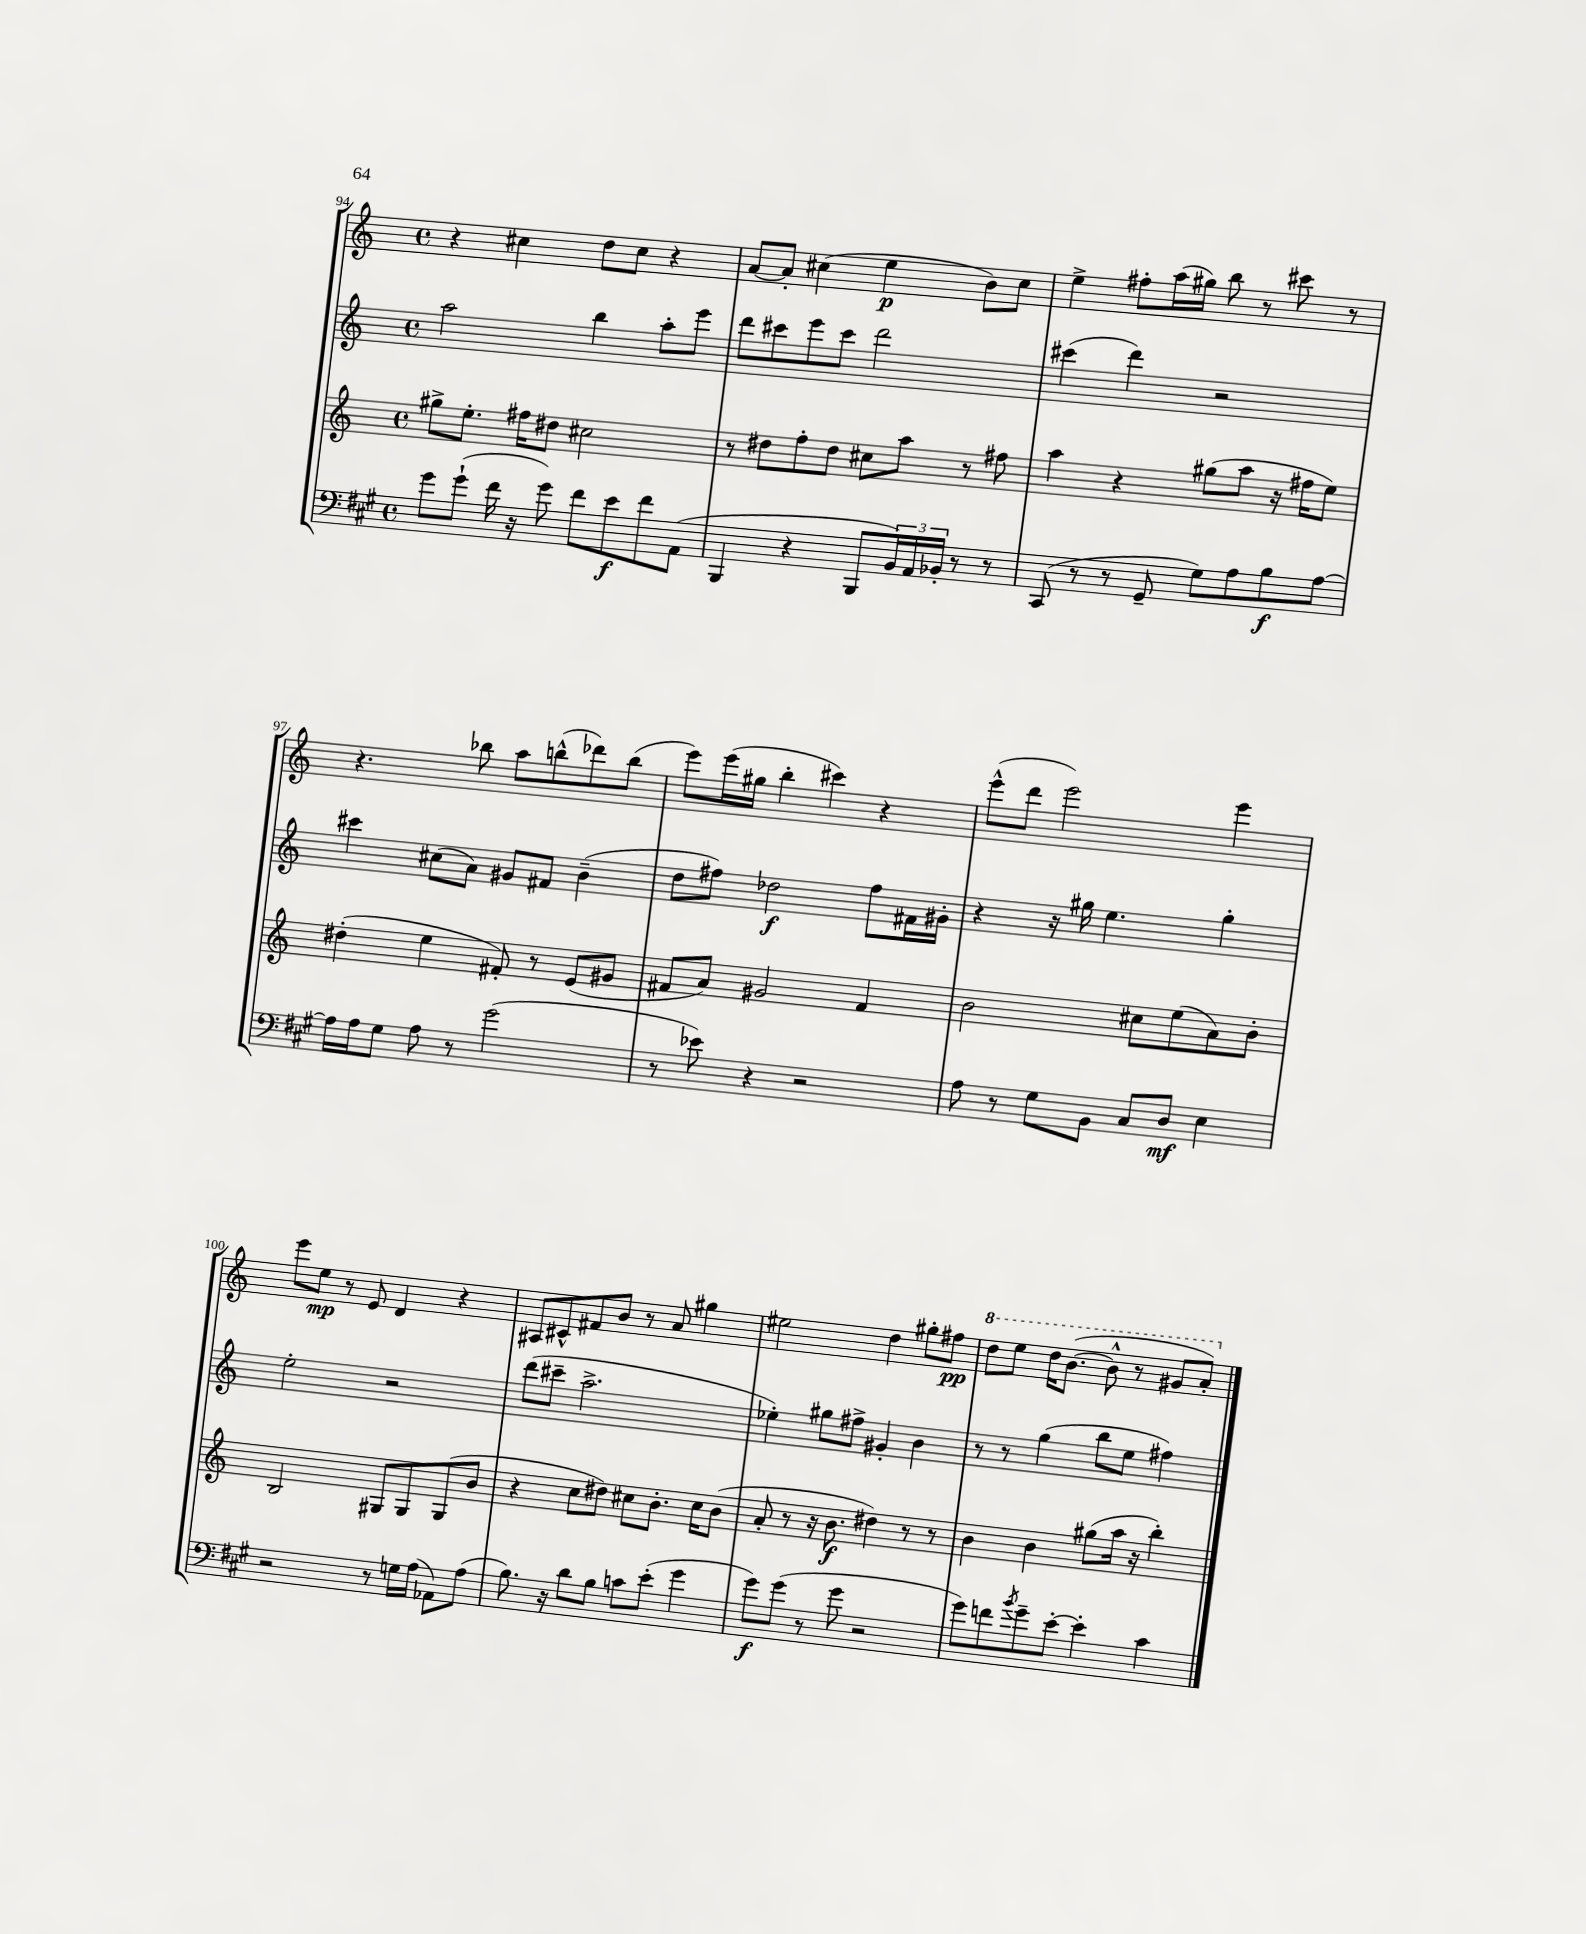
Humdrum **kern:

**kern	**kern	**kern	**kern
*staff4	*staff3	*staff2	*staff1
*clefF4	*clefG2	*clefG2	*clefG2
*k[f#c#g#]	*k[]	*k[]	*k[]
*M4/4	*M4/4	*M4/4	*M4/4
*met(c)	*met(c)	*met(c)	*met(c)
8g#	8gg#^	2aa	4r
(8g#`	8.ee'	.	.
16f#	.	.	4cc#
16r	16ff#	.	.
8g#)	8dd#	.	.
8f#	2cc#	4bb	8dd
8e	.	.	8cc#
8f#	.	8aa'	4r
(8AA	.	8eee	.
=	=	=	=
4BBB	8r	8ddd	[8a
.	8dd#	8ccc#	8a']
4r	8ff'	8eee	(4cc#
.	8dd#	8ccc#	.
8BBB	8cc#	2ddd	4ee
24BB)	8aa	.	.
24AA	.	.	.
24BB-'	.	.	.
8r	8r	.	8b)
8r	8ff#	.	8cc#
=	=	=	=
(8CC#	4aa	(4ccc#	4ee^
8r	.	.	.
8r	4r	4ddd)	8ff#'
8GG#~	.	.	(16aa
.	.	.	16gg#)
8G#)	(8gg#	2r	8bb
8A	8aa	.	8r
8B	16r	.	8ccc#
.	16ff#	.	.
[8A	8ee)	.	8r
=	=	=	=
16A]	(4dd#'	4ccc#	4.r
16A	.	.	.
8G#	.	.	.
8A	4ee	(8cc#	.
8r	.	8a)	8bb-
(2g#	8f#')	8g#	8aa
.	8r	8f#	(8bb^^
.	(8e	(4b~	8ddd-)
.	8g#	.	(8bb
=	=	=	=
8r	8f#	8dd	8eee)
8e-)	8a)	8ff#)	(16eee
.	.	.	16gg#
4r	2g#	2dd-	4bb'
2r	.	.	4ccc#)
.	4f#	8ff#	4r
.	.	16f#	.
.	.	16g#'	.
=	=	=	=
8A	2b	4r	(8eee^^
8r	.	.	8ddd
8G#	.	16r	2eee)
.	.	16gg#	.
8BB	.	4.ee	.
8C#	8cc#	.	.
8D	(8ee	.	.
4E	8a)	4gg#'	4eee
.	8b'	.	.
=	=	=	=
2r	2B	2ee'	8eee
.	.	.	8ee
.	.	.	8r
.	.	.	8e
8r	8G#	2r	4d
16G	8G#	.	.
(16A	.	.	.
8AA-)	(8G#	.	4r
(8A	8b	.	.
=	=	=	=
8.B)	4r	(8ddd	8A#
.	.	8ccc#~	8c#^^
16r	.	.	.
8d	8cc	2.aa^	8f#
8B	8dd#)	.	8b
8c	8cc#	.	8r
(8e'	8.b'	.	8a
4g#	.	.	4gg#
.	16cc#	.	.
.	(8b	.	.
=	=	=	=
8g#)	8a'	4ee-')	2ee#
(8g#	8r	.	.
8r	16r	8gg#	.
.	8.b	.	.
8g#	.	8ff#^	.
2r	4dd#)	4g#'	4dd
.	8r	4b	8gg#'
.	8r	.	8ff#
=	=	=	=
8g#)	4b	8r	8ddd
8f	.	8r	8eee
8qb	.	.	.
8g#~	4b	(4gg	16ddd
.	.	.	([8.bb
[8e'	.	.	.
4e']	(8gg#	8bb	8bb^^]
.	16aa	8ee	8r
.	16r	.	.
4c#	4bb')	4ff#)	8gg#
.	.	.	8aa')
==	==	==	==
*-	*-	*-	*-
